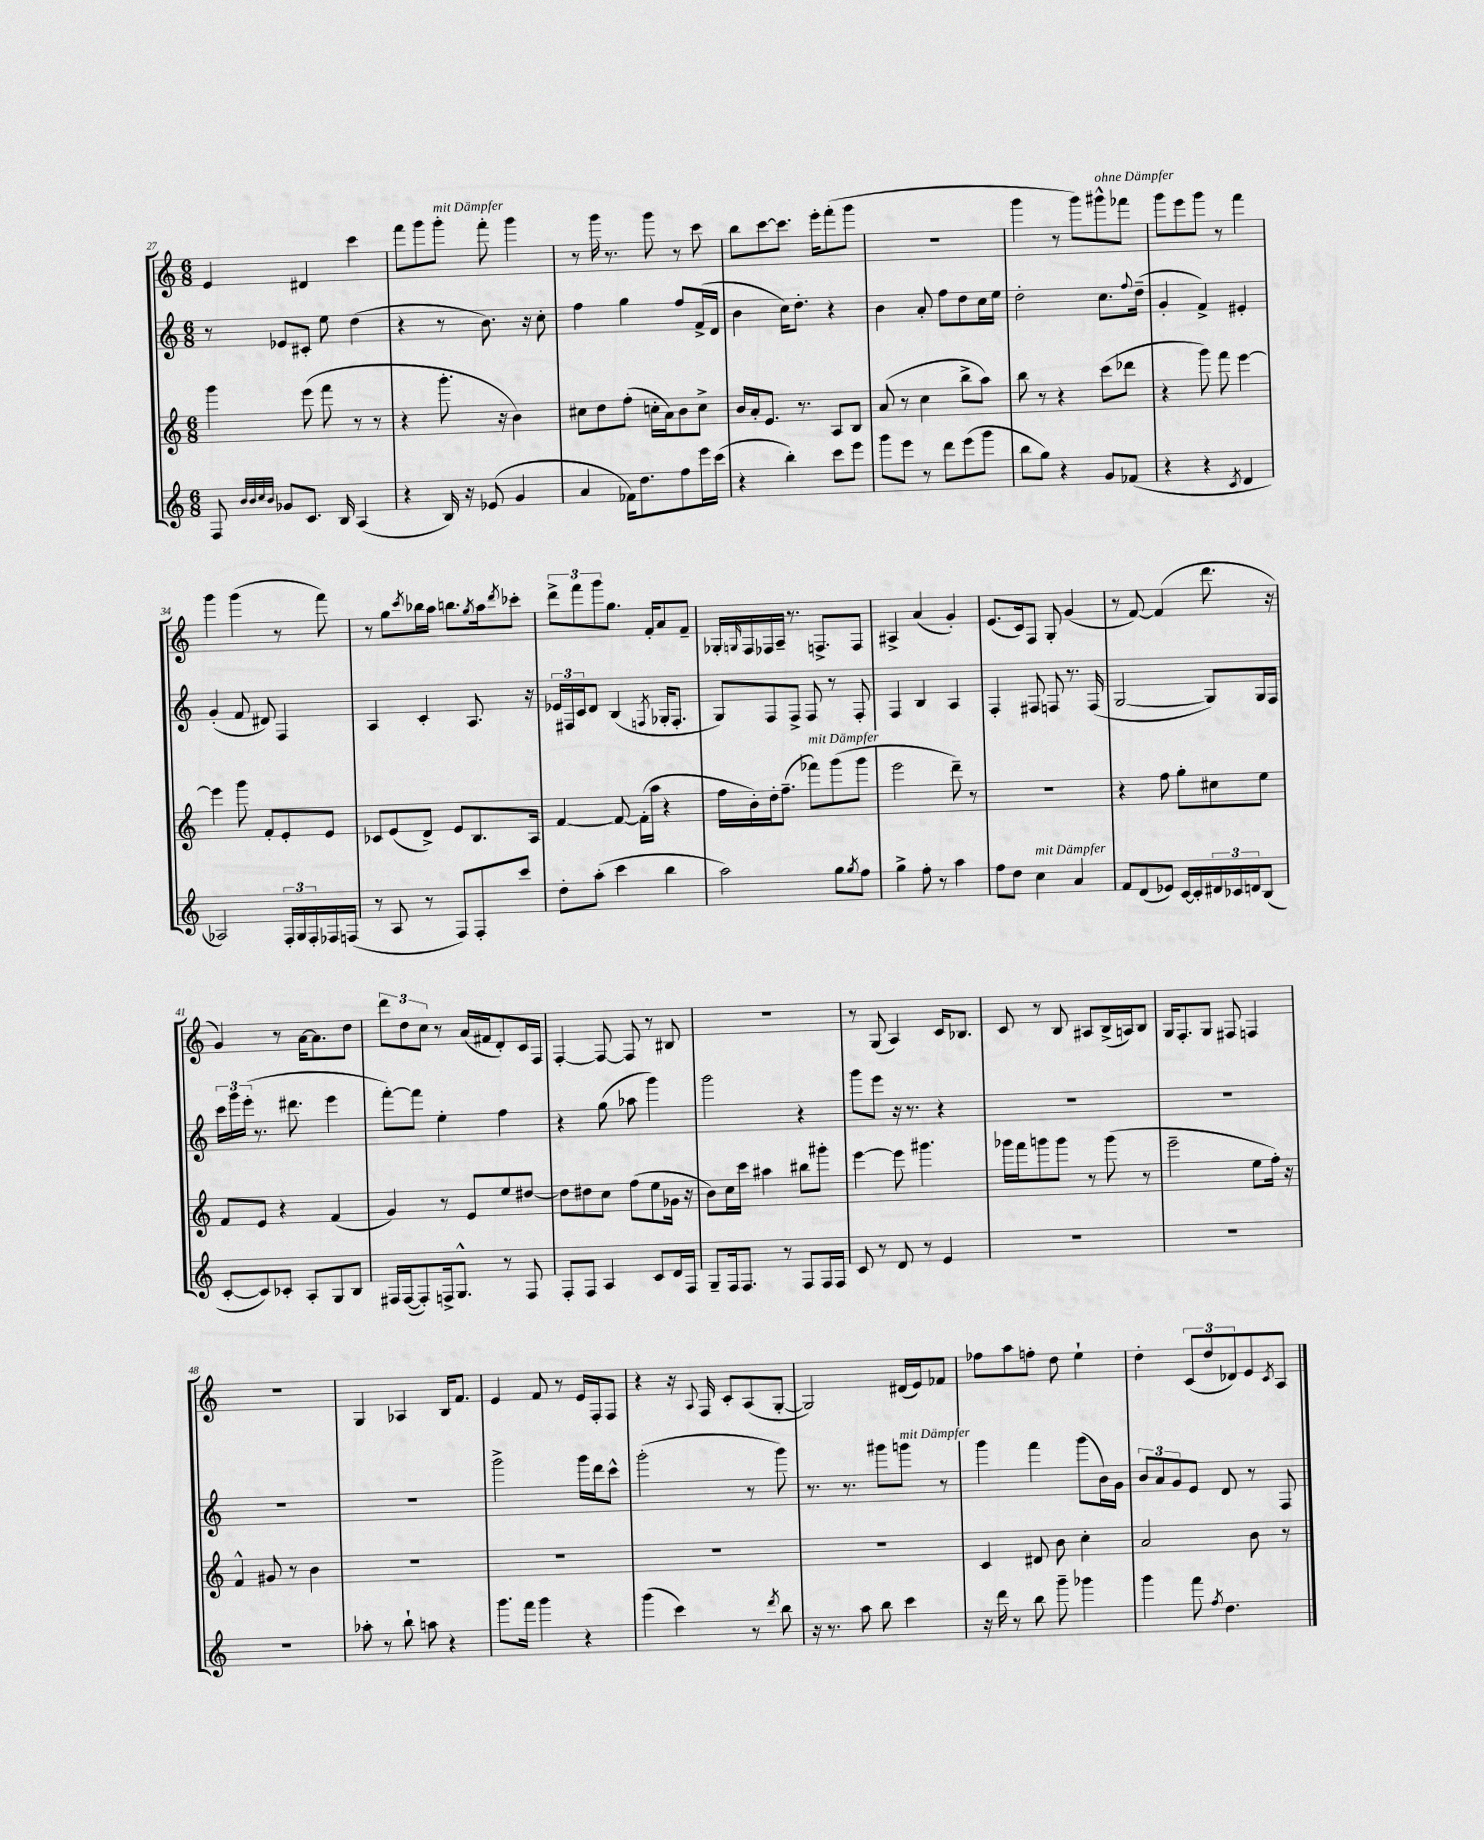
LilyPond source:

<<
\new StaffGroup <<
\new Staff = "s0" {
    \clef treble \key c \major \numericTimeSignature \time 6/8
    e'4 dis'4 c'''4 |
    f'''8 g'''8 g'''8-.^\markup { \italic "mit Dämpfer" } f'''8-. g'''4 |
    r8 g'''16 r8. g'''8 r8 c'''8 |
    b''8 c'''8~ c'''8. e'''16-. f'''8-.( g'''8 |
    R2. |
    g'''4 r8 g'''8) gis'''8-^^\markup { \italic "ohne Dämpfer" } fes'''8 |
    g'''8 e'''8 g'''8 r8 f'''4 |
    g'''4 g'''4( r8 f'''8) |
    r8 g''8 \acciaccatura { c'''8 } bes''16 a''16 b''8. \acciaccatura { g''8 } a''16 \acciaccatura { d'''8 } ces'''8-. |
    \tuplet 3/2 { d'''8-> f'''8 g'''8 } g''8. f'16-. a'8 f'8-- |
    ges16-. \grace { g16 } f16 fes16 a16-- r8. f8.-> f8 |
    ais4-> a'4( g'4-.) |
    e'8.( c'16) f8 g8-. g'4( |
    r8 f'8~) f'4( d'''8. r16 |
    g'4) r8 a'16~ a'8. d''8 |
    \tuplet 3/2 { d'''8 d''8 c''8 } r8 a'16( fis'16 d'8-.) c'16 f16 |
    f4~-. f8~ f8 r8 bis8 |
    R2. |
    r8 g8( a4) c'16 bes8. |
    c'8 r8 b8 ais8 b16->( a16) b8 |
    g16 f8.-. g8 fis8 f4 |
    R2. |
    g4 aes4 b16 f'8. |
    e'4 f'8 r8 e'16 f16-. f8 |
    r4 r16 \appoggiatura { a8 } f16 c'8-. a8( g8~-. |
    g2) dis'16( e'16) fes'8 |
    fes''8 a''8 f''8-. d''8 e''4-! |
    d''4-. \tuplet 3/2 { c'8( d''8 des'8) } e'8 \acciaccatura { c'8 } a8 \bar "|." |
}
\new Staff = "s1" {
    \clef treble \key c \major \numericTimeSignature \time 6/8
    r8 ees'8 cis'8-. e''8 d''4( |
    r4 r8 b'8.) r16 c''8-. |
    f''4 g''4 f''8 f'16->( d'16 |
    b'4 c''16) d''8.-. r4 |
    b'4 a'8-. f''8 d''8 c''16 e''16 |
    d''2-. c''8. \appoggiatura { f''8 } d''16--( |
    g'4-. f'4->) eis'4-. |
    g'4-.( f'8 dis'8) f4 |
    a4 c'4-. a8. r16 |
    \tuplet 3/2 { ees'16 fis16 c'16 } d'8 b4( \acciaccatura { f8 } ges16-. f8.-. |
    g8) f8 f8-> f8 r8 f8-. |
    f4 b4 a4 |
    f4-. fis8 f8 r8. f16( |
    g2~ g8) g16 f16 |
    \tuplet 3/2 { c'''16 g'''16 e'''16-.( } r8. dis'''8. e'''4 |
    f'''8~-.) f'''8 e''4-. f''4 |
    r4 g''8( aes''8 g'''4) |
    g'''2 r4 |
    g'''8 e'''8 r16 r8. r4 |
    R2. |
    R2. |
    R2. |
    R2. |
    g'''2-> g'''16 d'''16 c'''8-^ |
    g'''2-.( r8 g'''8) |
    r8. r8. gis'''8 g'''8^\markup { \italic "mit Dämpfer" } r8 |
    g'''4 f'''4 g'''8( b'16) g'16 |
    \tuplet 3/2 { b'8 a'8 g'8 } e'8 d'8 r8 f8 \bar "|." |
}
\new Staff = "s2" {
    \clef treble \key c \major \numericTimeSignature \time 6/8
    g'''4 e'''8( f'''8 r8 r8 |
    r4 g'''8.-. r16 b'4) |
    cis''8 d''8 f''8-.( c''16-. a'16) b'8 c''8-> |
    b'16 a'16-. e'8. r8. a8 b8 |
    a'8( r8 c''4 b''8-> a''8) |
    b''8 r8 r4 c'''8( des'''8 |
    r4 g'''8) f'''8 e'''4~ |
    e'''4 g'''8 f'8-. e'8-. e'8 |
    ces'8 e'8( d'8->) e'8 b8. a16 |
    f'4~ f'8~ f'16-.( a''16 r4 |
    f''16 b'16-.) d''16-. f''8.--( fes'''8^\markup { \italic "mit Dämpfer" }) g'''8( g'''8 |
    e'''2 d'''8--) r8 |
    R2. |
    r4 f''8 g''8-. cis''8 e''8 |
    f'8 e'8 r4 f'4( |
    g'4) r8 e'8 e''8 dis''8~ |
    dis''8 dis''8 c''8 f''8( e''8 ges'16 r16 |
    b'8) c''16 c'''16 ais''4 bis''8 gis'''8-. |
    e'''4~ e'''8 gis'''4. |
    ges'''16 f'''16 g'''8 g'''8 r8 g'''8( r8 |
    e'''2-- e''8 f''16-.) r16 |
    f'4-^ gis'8 r8 b'4 |
    R2. |
    R2. |
    R2. |
    R2. |
    c'4 dis'8 b'8 c''4-. |
    a'2 b'8 r8 \bar "|." |
}
\new Staff = "s3" {
    \clef treble \key c \major \numericTimeSignature \time 6/8
    f8 \grace { b'32 b'32 c''32 b'32 } ges'8 c'8. b16 a4( |
    r4 b16) r16 ees'8( g'4 |
    a'4 fes'16) d''8. f''8 e'''16 c'''16( |
    r4 b''4-.) c'''8 e'''8 |
    g'''8 e'''8 r8 d'''8 e'''8( g'''8 |
    b''8 g''8) r4 g'8 fes'8( |
    r4 r4 \acciaccatura { c'8 } d'4 |
    aes2) \tuplet 3/2 { f16-. g16 f16-. } fes16 f16( |
    r8 a8 r8 f8) f8-. c'''8 |
    d''8-. a''8-.( c'''4 b''4 |
    a''2) g''8 \acciaccatura { g''8 } f''8 |
    g''4-> f''8-. r8 a''4 |
    f''8 d''8 c''4^\markup { \italic "mit Dämpfer" } a'4 |
    f'8 d'8( ees'8) c'16~ c'16-. \tuplet 3/2 { dis'16 ces'16 d'16 } b8( |
    c'8~-. c'8) ces'8-. a8-. g8 b8 |
    fis16 fis16~( fis8-.) f16-> g8.-^ r8 f8 |
    f8-. f8 a4 c'8 d'16 f16 |
    g8-- f16 f8. r8 f8 f16 f16 |
    c'8 r8 d'8 r8 e'4 |
    R2. |
    R2. |
    R2. |
    aes''8-. r8 b''8-! a''8 r4 |
    g'''8. f'''16 g'''4 r4 |
    g'''4( c'''4) r8 \acciaccatura { d'''8 } b''8 |
    r16 r8. a''8 b''8 c'''4 |
    r16 d'''16 r8 b''8 g'''8-- ges'''4 |
    g'''4 f'''8 \acciaccatura { f''8 } d''4. \bar "|." |
}
>>
>>
\layout { \context { \Score currentBarNumber = #27 } }
